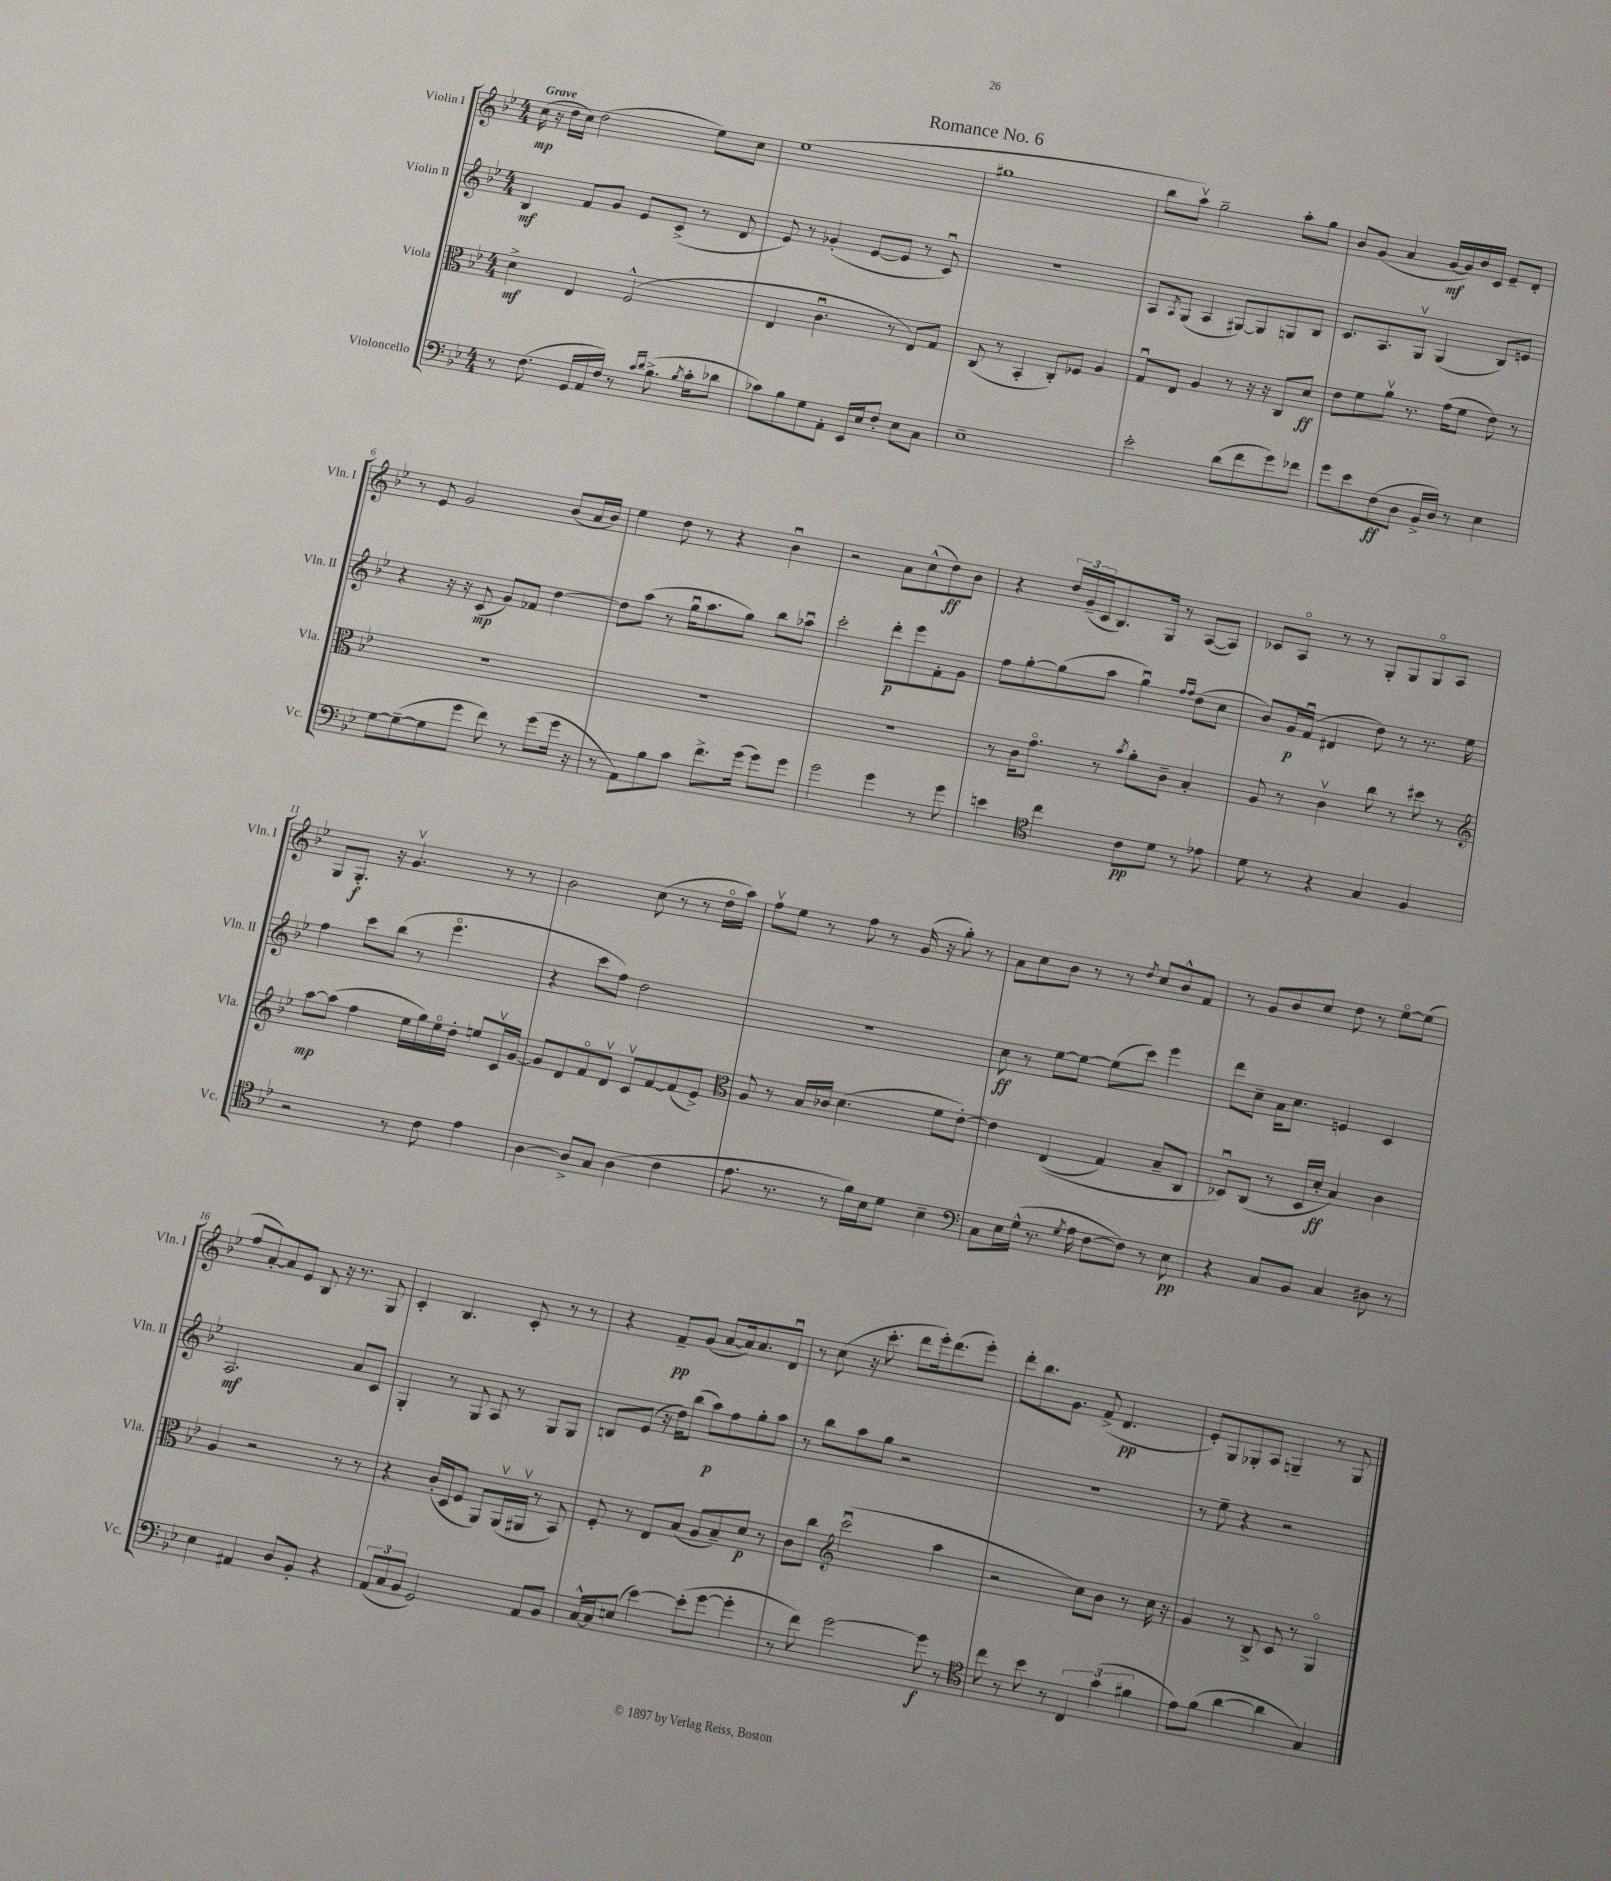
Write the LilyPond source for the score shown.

\header { title = "Romance No. 6" }
<<
\new StaffGroup <<
\new Staff = "s0" \with { instrumentName = "Violin I" shortInstrumentName = "Vln. I" } {
    \clef treble \key bes \major \numericTimeSignature \time 4/4 \tempo "Grave"
    c''16\mp( r16 d''16 c''16) d''2( ees''8) c''8 |
    ees''1( |
    gis''1 |
    bes''8 a''8\upbow) g''2-- a''8-. g''8 |
    bes'8 g'8( a'4 g'16~\mf g'16) bes'16 c'16 ees'8-- d'8-. |
    r8 ees'8 g'2 bes'8( a'16 bes'16) |
    ees''4 d''8 r8 r4 bes'4\downbow |
    r2 a'8 c''8-^( d''8\ff) bes'8 |
    r4 \tuplet 3/2 { d''16 g'16--( c'16 } bes8.) g16 r8 a8~( a8) |
    ces'8 a8\flageolet r8 r8 g8-. g8 g8\flageolet a8 |
    g8 g8.-.\f r16 g'4.\upbow r8 r8 |
    bes'2 c''8( r8 r8 d''16\flageolet a''16) |
    f''8\upbow ees''8 r8 f''8 r8 g'16( r16 g''8-.) r8 |
    a'8 c''8 bes'8 r8 r8 \acciaccatura { d''8 } c''8 bes'8-^ f'8 |
    r8 g'8 bes'8 c''8 d''8 r8 ees''8~\flageolet ees''8( |
    f''8 a'8~-.) a'8 ees'8 bes8 r16 r8. g8 |
    c'4-. bes4. c'8-. r8 r8 |
    r4 f'8--\pp g'8( a'8~ a'16) a'8. d'8\downbow |
    r8 c''8( r16 c'''8.-. d'''8 ees'''16-.) d'''8.( ees'''8-.) |
    d'''8-. bes''8. g'8. f'8->( d'4.\pp |
    ees'8-.) g8 ges8-. a8 g4-- r8 g8 \bar "|." |
}
\new Staff = "s1" \with { instrumentName = "Violin II" shortInstrumentName = "Vln. II" } {
    \clef treble \key bes \major \numericTimeSignature \time 4/4
    bes4\mf f'8 g'8 ees'8 c'8->( r8 d'8 |
    ees'8) r8 ges'4-.( ees'8~ ees'8 r8 c'8\downbow) |
    R1 |
    a8 \acciaccatura { a8 } g8( a4 gis8~) gis8 g8 bes8 |
    c'8. a8. g8\upbow g4( bes8) e'8 |
    r4 r16 r16 c'8\mp( g'8) fes'8 d''4~ |
    d''8 a''8( r8 g''16\downbow a''8. g''8) bes''8 aes''8\downbow |
    c'''2-. d'''8-.\p ees'''8 f'8-. g'8 |
    f''8 g''8~-. g''8( a''8 g''4\downbow) \grace { f''16 f''16 } d''8( c''8 |
    bes'8) g'16\p f'16\downbow( dis'4 d''8) r8 r8. ees''16 |
    f''4 c'''8 bes''8( r8 ees'''4.\flageolet |
    r4 c'''8 f''8) d''2 |
    R1 |
    c''8\ff r8 ees''8~ ees''8~ ees''8( c'''8) ees'''4 |
    d'''8 c''8-- a'16 c''8. e'4 c'4 |
    a2.\mf a'8 c'8 |
    g4-. r8 g8 a8 r8 g8 g8 |
    b8 ees'8( r16 d''16) bes''8( a''8\p) f''8 g''8-. a''8 |
    r8 bes''8 a''8 g''8 r2 |
    R1 |
    r8 ees''8-- r4 r2 \bar "|." |
}
\new Staff = "s2" \with { instrumentName = "Viola" shortInstrumentName = "Vla." } {
    \clef alto \key bes \major \numericTimeSignature \time 4/4
    d'4->\mf ees4 f2-^( |
    ees4 c'4.\downbow r8 ees8) g8 |
    c8( r8 bes,4-. c8-.) fes8 a4 |
    g8\downbow ees8 a4 r8 r16 r16 c8 d'8\ff |
    ees'8 f'8 a'8\upbow r8. g'16( f'8 ees'8) r8 |
    R1 |
    R1 |
    R1 |
    r8 c'16 g'8.\flageolet r8 \acciaccatura { bes'8 } a'8-. c'8-- bes4-. |
    a8 r8 c'4\upbow c''8 r8 dis''8 r8 |
    \clef treble a''8~\mp a''8( f''4 ees''16 g''16) ees''16\flageolet d''16-. e''8 c'16\upbow g'16~ |
    g'8 d'8 f'8\flageolet d'8\upbow c'8\upbow f'8~ f'8( ees'8->) |
    \clef alto a8 r8 bes16 ces'16 d'4.( f'8 ees'8~-.) |
    ees'4 ees4(\( g4) bes8-- c8 |
    des8\downbow\) c8( r8 des16 d'16-.\ff bes4) c'4 |
    a4 r2 r8 r8 |
    r4 c'16-.( d16 f8 a,8) a,16\upbow( ais,16\upbow r8 bes,8) |
    f8-. r8 ees8 bes8( a8 bes8--) d'8\p r8 |
    c'8 c''8 \clef treble c'''2\downbow( a''4 |
    r2 c''8) bes'8 r8 c''16 r16 |
    g'4 r8 bes8-> c'8 r8 g4\flageolet \bar "|." |
}
\new Staff = "s3" \with { instrumentName = "Violoncello" shortInstrumentName = "Vc." } {
    \clef bass \key bes \major \numericTimeSignature \time 4/4
    r8 f8.( g,16 a,16 f16) r8 \grace { c'16 d'16 } bes8.->( \acciaccatura { bes8 } c'16-. des'8 |
    ces'8) bes8 g8 a,8-. ees,16 ees16 f8-. ees8 c8 |
    ees1-- |
    ees'2-. d'8( f'8 g'8) fes'8 |
    g'8 ees'8 f8\ff( d8 bes,16-> d16) r8 ees4 |
    g8~ g8~--( g8 g'8 f'8) r8 g'8( g'16 r16 |
    r8 a,8) bes8 c'8 f'8.-> g'16( g'8) g'8 |
    g'2 g'4 r8 g'8 |
    e'4 \clef tenor c''4 c'8\pp d'8 r8 ees'8 |
    d'8 r8 r4 g4 f4 |
    r2 r8 c'8 ees'4 |
    a4~ a8-> g8 a4( c'4 |
    ees'8. r8. r8 f'16) bes16 d'8 bes4-- |
    \clef bass c8 ees16 g16-^( r8. \acciaccatura { g8 } a16 f8~ f8) r8 ees8\pp |
    r4 c8 bes,8 c4 dis8 r8 |
    ees4 ais,4 d8 bes,8-. r4 |
    \tuplet 3/2 { a,8( c8 bes,8 } g,2) a,8 bes,8 |
    c16~-^ c16 e8( ees'4~) ees'8-.( g'8~ g'4-. |
    r8 f'8) g'2~ g'8\f r8 |
    \clef tenor c''8 r8 bes'8 r8 \tuplet 3/2 { c4 g'4( fis'4 } |
    ees'8) f'8( a'4~ a'4 g4) \bar "|." |
}
>>
>>
